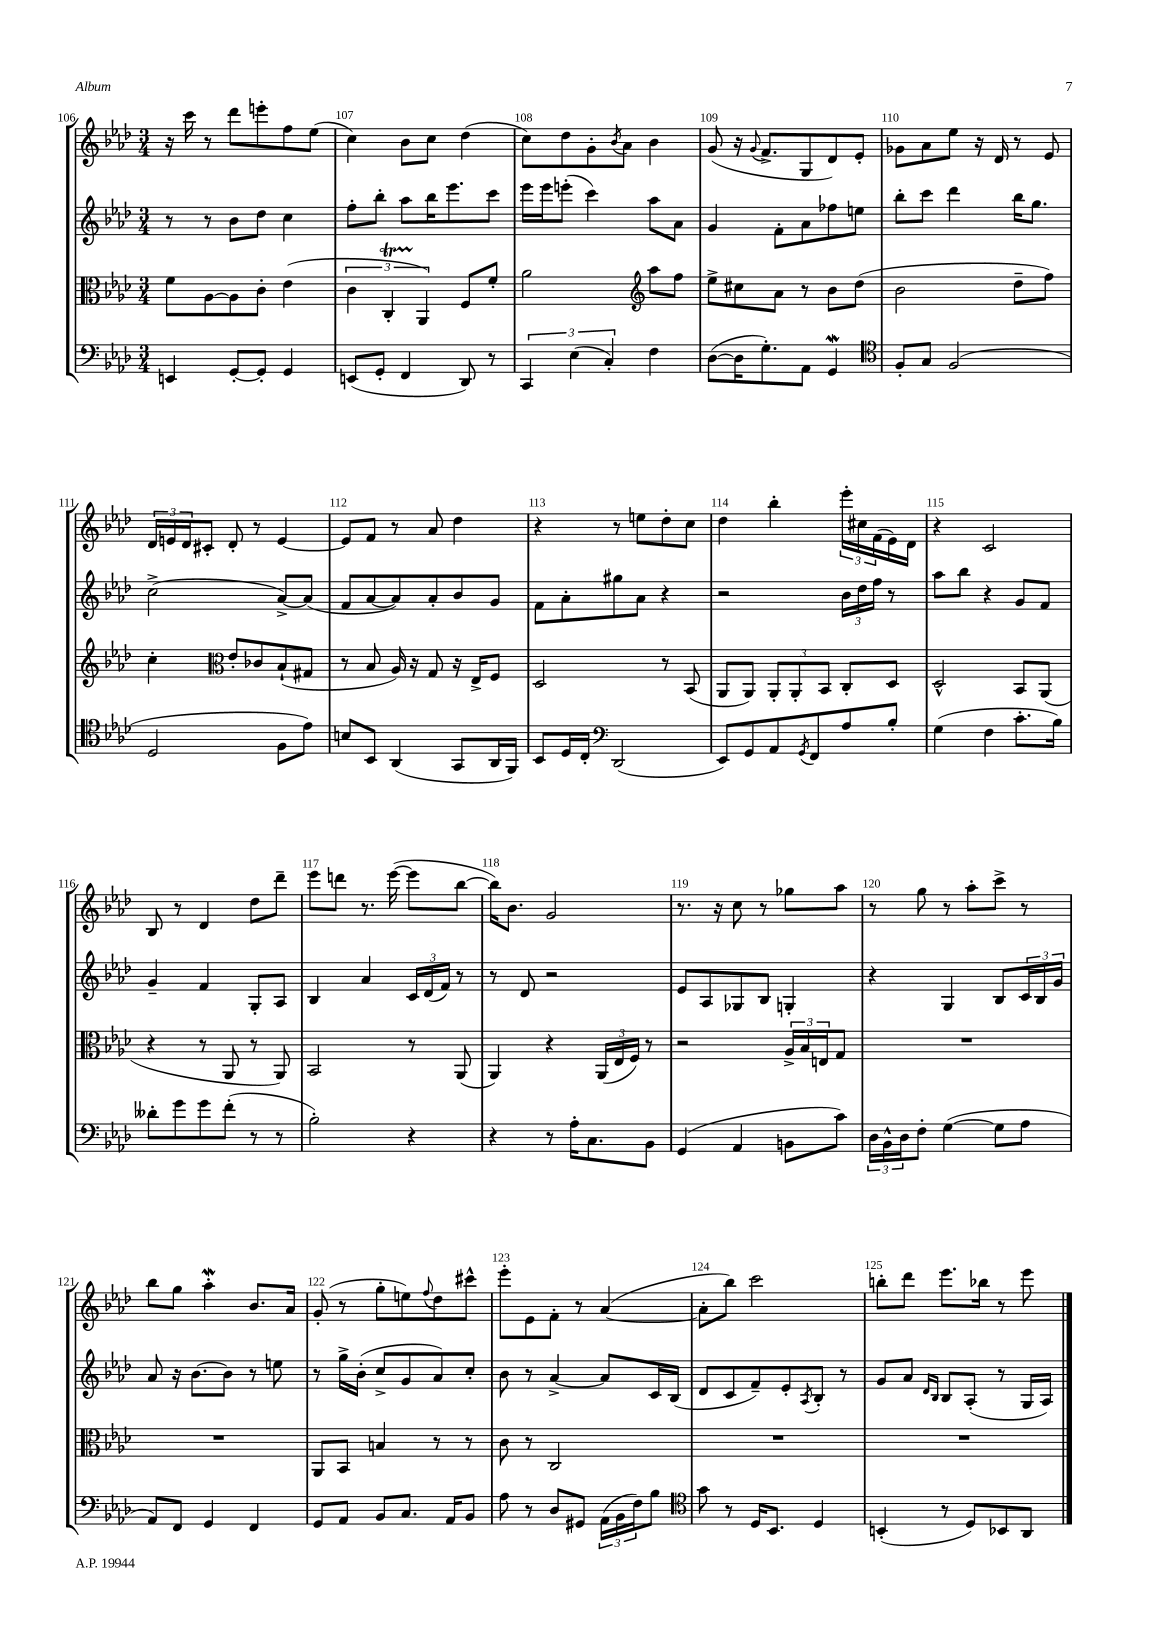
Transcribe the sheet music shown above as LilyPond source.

<<
\new StaffGroup <<
\new Staff = "s0" {
    \clef treble \key aes \major \numericTimeSignature \time 3/4
    r16 c'''16 r8 des'''8 e'''8-. f''8 ees''8( |
    c''4) bes'8 c''8 des''4( |
    c''8) des''8 g'8-. \acciaccatura { bes'8 } aes'8 bes'4 |
    g'8( r16 \appoggiatura { g'8 } f'8.-> g8 des'8) ees'8-. |
    ges'8 aes'8 ees''8 r16 des'16 r8 ees'8 |
    \tuplet 3/2 { des'16 e'16 des'16 } cis'8-. des'8-. r8 e'4~ |
    e'8 f'8 r8 aes'8 des''4 |
    r4 r8 e''8 des''8-. c''8 |
    des''4 bes''4-. \tuplet 3/2 { ees'''16-. cis''16 f'16( } ees'16) des'16 |
    r4 c'2 |
    bes8 r8 des'4 des''8 des'''8-- |
    ees'''8 d'''8 r8. ees'''16~( ees'''8 bes''8~ |
    bes''16) bes'8. g'2 |
    r8. r16 c''8 r8 ges''8 aes''8 |
    r8 g''8 r8 aes''8-. c'''8-> r8 |
    bes''8 g''8 aes''4-.\mordent bes'8. aes'16 |
    g'8-.( r8 g''8-. e''8) \appoggiatura { f''8 } des''8 cis'''8-^ |
    ees'''8-. ees'8 f'8-. r8 aes'4~( |
    aes'8-. bes''8) c'''2 |
    b''8-. des'''8 ees'''8. bes''16 r8 ees'''8 \bar "|." |
}
\new Staff = "s1" {
    \clef treble \key aes \major \numericTimeSignature \time 3/4
    r8 r8 bes'8 des''8 c''4 |
    f''8-. bes''8-. aes''8 bes''16 ees'''8. c'''8 |
    ees'''16 ees'''16 e'''8-.( c'''4) aes''8 aes'8 |
    g'4 f'8-. aes'8 fes''8 e''8 |
    bes''8-. c'''8 des'''4 bes''16 g''8. |
    c''2->( aes'8~->) aes'8( |
    f'8 aes'8~ aes'8) aes'8-. bes'8 g'8 |
    f'8 aes'8-. gis''8 aes'8 r4 |
    r2 \tuplet 3/2 { bes'16 des''16 f''16 } r8 |
    aes''8 bes''8 r4 g'8 f'8 |
    g'4-- f'4 g8-. aes8 |
    bes4 aes'4 \tuplet 3/2 { c'16 des'16( f'16) } r8 |
    r8 des'8 r2 |
    ees'8 aes8 ges8 bes8 g4-. |
    r4 g4 bes8 \tuplet 3/2 { c'16 bes16 g'16 } |
    aes'8 r16 bes'8.~ bes'8 r8 e''8 |
    r8 g''16-> bes'16-.( c''8-> g'8 aes'8) c''8-. |
    bes'8 r8 aes'4~-> aes'8 c'16 bes16( |
    des'8 c'8 f'8--) ees'8-. \acciaccatura { aes8 } bes8-. r8 |
    g'8 aes'8 \grace { des'16 bes16 } bes8 aes8-.( r8 g16 aes16) \bar "|." |
}
\new Staff = "s2" {
    \clef alto \key aes \major \numericTimeSignature \time 3/4
    f'8 aes8~ aes8 c'8-. ees'4( |
    \tuplet 3/2 { c'4 c4-.\startTrillSpan aes,4\stopTrillSpan) } f8 f'8-. |
    aes'2 \clef treble aes''8 f''8 |
    ees''8-> cis''8 aes'8 r8 bes'8 des''8( |
    bes'2 des''8-- f''8) |
    c''4-. \clef alto ees'8-. ces'8 bes8-!( gis8 |
    r8 bes8 aes16) r16 g8 r16 ees16-> f8 |
    des2 r8 bes,8( |
    aes,8 aes,8) \tuplet 3/2 { aes,8-. aes,8-. bes,8 } c8-. des8 |
    des2-^ bes,8 aes,8( |
    r4 r8 aes,8 r8 aes,8) |
    bes,2 r8 aes,8( |
    aes,4) r4 \tuplet 3/2 { aes,16( ees16 f16) } r8 |
    r2 \tuplet 3/2 { aes16-> bes16 e16 } g8 |
    R2. |
    R2. |
    aes,8 bes,8 b4 r8 r8 |
    c'8 r8 c2 |
    R2. |
    R2. \bar "|." |
}
\new Staff = "s3" {
    \clef bass \key aes \major \numericTimeSignature \time 3/4
    e,4 g,8~-. g,8-. g,4 |
    e,8( g,8-. f,4 des,8) r8 |
    \tuplet 3/2 { c,4 ees4( c4-.) } f4 |
    des8~( des16 g8.-.) aes,8 g,4\mordent |
    \clef tenor f8-. g8 f2( |
    des2 f8 ees'8) |
    b8 bes,8 aes,4( g,8 aes,16 f,16) |
    bes,8 des16 c16-. \clef bass des,2( |
    ees,8) g,8 aes,8 \acciaccatura { g,8 } f,8 aes8 bes8-. |
    g4( f4 c'8.-. bes16) |
    deses'8-. g'8 g'8 f'8-.( r8 r8 |
    bes2-.) r4 |
    r4 r8 aes16-. c8. bes,8 |
    g,4( aes,4 b,8 c'8) |
    \tuplet 3/2 { des16 bes,16-^ des16 } f8-. g4~( g8 aes8 |
    aes,8) f,8 g,4 f,4 |
    g,8 aes,8 bes,8 c8. aes,16 bes,8 |
    aes8 r8 des8 gis,8 \tuplet 3/2 { aes,16( bes,16 f16) } bes8 |
    \clef tenor g'8 r8 des16 bes,8. des4 |
    b,4-.( r8 des8) bes,8 aes,8 \bar "|." |
}
>>
>>
\layout { \context { \Score currentBarNumber = #106 \override BarNumber.break-visibility = ##(#f #t #t) barNumberVisibility = #all-bar-numbers-visible } }
